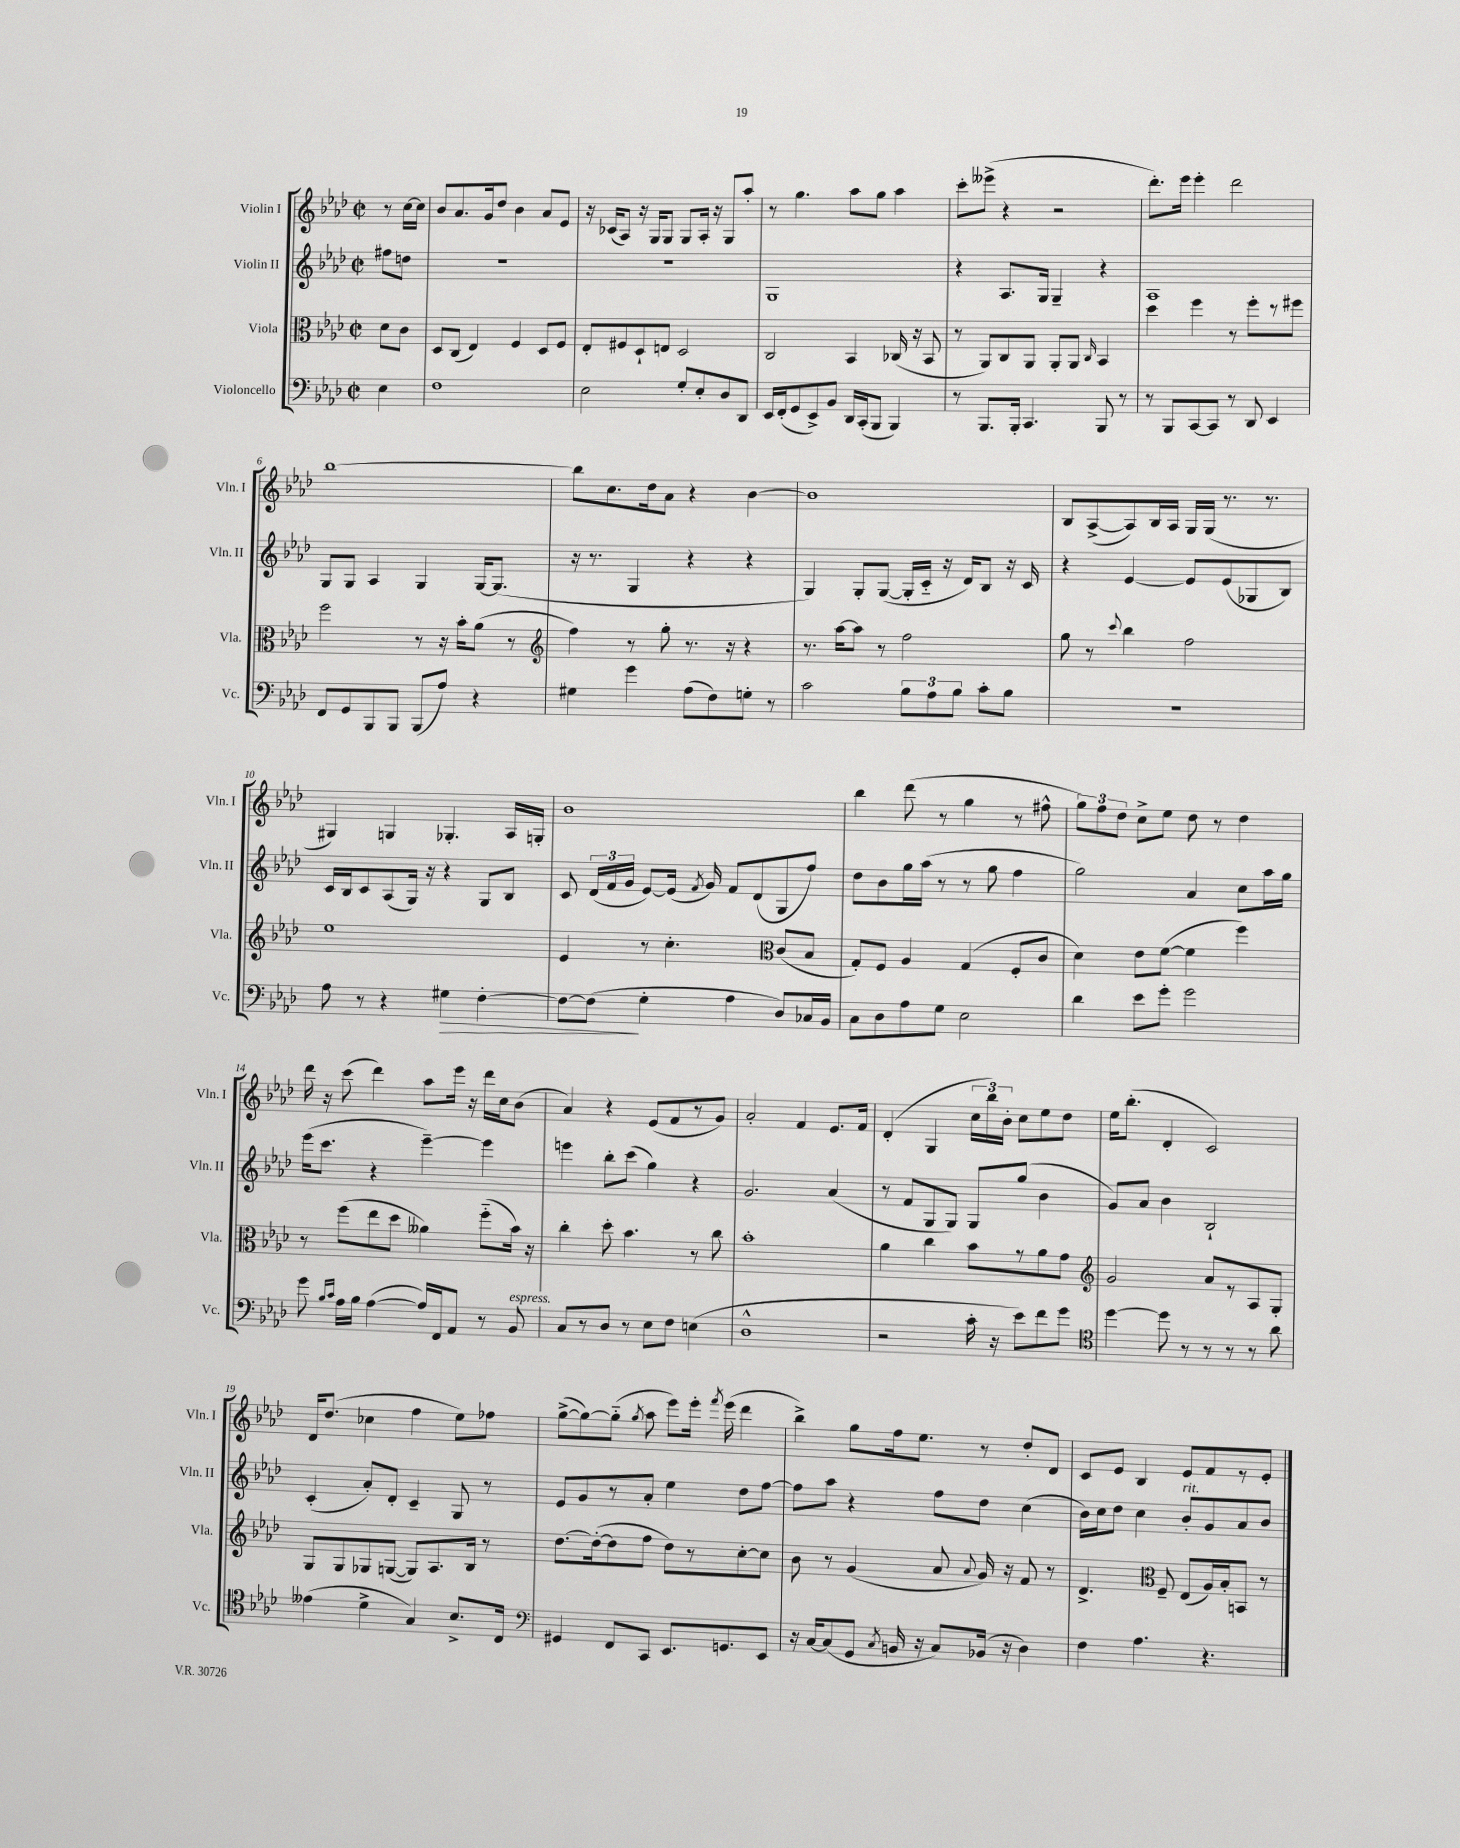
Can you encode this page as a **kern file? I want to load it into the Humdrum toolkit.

**kern	**kern	**kern	**kern
*staff4	*staff3	*staff2	*staff1
*clefF4	*clefC3	*clefG2	*clefG2
*k[b-e-a-d-]	*k[b-e-a-d-]	*k[b-e-a-d-]	*k[b-e-a-d-]
*M2/2	*M2/2	*M2/2	*M2/2
*met(c|)	*met(c|)	*met(c|)	*met(c|)
4E-	8d-	8ff#	8r
.	8c	8dd	[16cc
.	.	.	16cc]
=	=	=	=
1F	8D-	1r	8b-
.	(8C	.	8.a-
.	4E-)	.	.
.	.	.	16g
.	.	.	8dd-
.	4F	.	4b-
.	8D-	.	8a-
.	8F	.	8e-
=	=	=	=
2E-	8E-'	1r	16r
.	.	.	(16c-
.	8F#	.	8A-)
.	8D-`	.	16r
.	.	.	16G
.	8E	.	8G
8G'	2D-	.	8G
8E-'	.	.	16A-'
.	.	.	16r
8D-	.	.	8G
8DD-	.	.	8aa-'
=	=	=	=
16EE-	2C	1G	8r
(16FF'	.	.	.
8GG	.	.	4.gg
8EE-^)	.	.	.
8BB-	.	.	.
16DD-	4BB-	.	8aa-
(16CC'	.	.	.
8BBB-	.	.	8gg
4BBB-)	(16C-	.	4aa-
.	16r	.	.
.	8BB-	.	.
=	=	=	=
8r	8r	4r	8ccc'
8.BBB-	8AA-)	.	(8eee--^
.	8C	8.A-	4r
16BBB-'	.	.	.
4.CC	8AA-	.	.
.	.	16G	.
.	8AA-'	4G~	2r
.	8AA-	.	.
.	16qqC	.	.
8BBB-	4BB-	4r	.
8r	.	.	.
=	=	=	=
8r	4dd-	1A-	8.ddd-')
8BBB-	.	.	.
.	.	.	16eee-
[8CC	4ff	.	4eee-'
8CC]	.	.	.
8r	8r	.	2ddd-
8DD-	8ff'	.	.
4EE-	8r	.	.
.	8ff#	.	.
=	=	=	=
8FF	2ff	8G	[1bb-
8GG	.	8G	.
8BBB-	.	4A-	.
8BBB-	.	.	.
(8BBB-	8r	4G	.
8A-)	16r	.	.
.	16b-'	.	.
4r	(8a-	[16G	.
.	.	(8.G]	.
.	8r	.	.
=	=	=	=
*	*clefG2	*	*
4G#	4ff)	16r	8bb-]
.	.	8.r	.
.	.	.	8.cc
4g	8r	4G	.
.	.	.	16dd-
.	8gg'	.	8a-
(8A-	8.r	4r	4r
8F)	.	.	.
.	16r	.	.
8G'	4r	4r	[4b-
8r	.	.	.
=	=	=	=
2c	8.r	4G)	1b-]
.	[16aa-	.	.
.	8aa-]	8G'	.
.	8r	([8G	.
12B-	2ff	16G']	.
.	.	16c'~	.
12A-	.	.	.
.	.	16r	.
12B-	.	.	.
.	.	16d-)	.
8c'	.	8B-	.
8B-	.	16r	.
.	.	16c	.
=	=	=	=
1r	8gg	4r	8B-
.	8r	.	([8A-^
.	8qqccc	.	.
.	4bb-	[4e-	8A-])
.	.	.	16B-
.	.	.	16A-
.	2ff	8e-]	16G
.	.	.	(16G
.	.	(8e-	8.r
.	.	8G-	.
.	.	.	8.r
.	.	8B-)	.
=	=	=	=
8A-	1ee-	16c	4G#)
.	.	16B-	.
8r	.	8c	.
4r	.	(8A-	4G
.	.	16G)	.
.	.	16r	.
4G#	.	4r	4.G-'
[4F'	.	8G	.
.	.	8B-	16A-
.	.	.	16G'
=	=	=	=
8F_	4e-	8c	1b-
(8F]	.	(24d-	.
.	.	24f	.
.	.	24g	.
4G'	8r	[8e-)	.
.	4.cc'	(16e-]	.
.	.	8qf	.
.	.	16g)	.
4A-	.	8f	.
.	.	(8d-	.
*	*clefC3	*	*
8D-)	(8c	8G	.
16C-	8B-	8ff)	.
16BB-	.	.	.
=	=	=	=
8C	8G')	8dd-	4bb-
8D-	8F	8b-	.
8A-	4A-	16gg	(8ddd-
.	.	(16aa-	.
8G	.	8r	8r
2E-	(4G	8r	4gg
.	.	8gg	.
.	8F'	4ff	8r
.	8c	.	8ff#^^
=	=	=	=
4d-	4d-)	2gg)	12gg)
.	.	.	12ff
.	.	.	12dd-
8e-	8e-	.	8cc^
8g'	([8f	.	8ee-
2g	4f]	4a-	8dd-
.	.	.	8r
.	4ff)	8cc	4dd-
.	.	16aa-	.
.	.	16gg	.
=	=	=	=
8g	8r	(16eee-	16ddd-
.	.	8.ccc	16r
16qqB-	.	.	.
16qqc	.	.	.
16A-	(8ff	.	(8ccc
16B-	.	.	.
([4A-	8ee-	4r	4ddd-)
.	8dd-	.	.
16A-])	4a--)	[4eee-~)	8aa-
16FF	.	.	.
8AA-	.	.	16eee-
.	.	.	16r
8r	(8ff'~	4eee-]	16ddd-
.	.	.	16cc
8BB-	16b-)	.	(8b-
.	16r	.	.
=	=	=	=
8C	4cc'	4eee	4a-)
8r	.	.	.
8D-	8dd-'	8bb-'	4r
8r	4.b-	(8ccc	.
8E-	.	4gg)	(8e-
8F	.	.	8f
(4E	8r	4r	8r
.	8cc	.	8g)
=	=	=	=
1D-^^	1b-'	2.g	2a-'
.	.	.	4f
.	.	(4a-	8.e-
.	.	.	16f
=	=	=	=
2r	4a-	8r	(4d-'
.	.	8f	.
.	4cc	8G	4G
.	.	8G)	.
16c'	8b-	8G	24cc
.	.	.	24bb-)
16r	.	.	.
.	.	.	24b-'
8e-)	8r	(8gg	8cc
8f	8a-	4b-	8ee-
8g	8g	.	8dd-
=	=	=	=
*clefC4	*clefG2	*	*
[4dd-	2g	8g)	16ee-
.	.	.	(8.bb-'
.	.	8a-	.
8dd-]	.	4b-	4d-'
8r	.	.	.
8r	8a-	2B-`	2c)
8r	8r	.	.
8r	8A-	.	.
8a-	8G'	.	.
=	=	=	=
(4e--	8G	(4c'	16d-
.	.	.	(8.dd-
.	8G	.	.
4d-^	8G-	8a-')	4cc-
.	([8G	8d-'	.
4G)	8G])	4c~	4ff
.	8.A-	.	.
8.B-^	.	8G	8ee-)
.	16B-	.	.
.	8r	8r	8ff-
16C	.	.	.
=	=	=	=
*clefF4	*	*	*
4GG#	[8.dd-	8e-	([8gg^
.	.	8g	8gg_)
.	(16dd-'_	.	.
8FF	8dd-]	8r	(8gg'~]
.	.	.	8qgg
8CC	8ff	8a-'	8aa-
8.EE-	8dd-)	4ee-	8eee-)
.	8r	.	16eee-'
.	.	.	8qfff
8.GG	.	.	(16eee-
.	[8cc'	8dd-	4ddd-
8EE-	8cc]	[8ff	.
=	=	=	=
16r	8b-	8ff]	4bb-^)
[16C	.	.	.
(8C]	8r	8aa-	.
8GG	(4g	4r	8gg
8qC	.	.	.
16BB	.	.	16ff
16r	.	.	8.ee-
8C)	8a-	8ff	.
.	8qqa-	.	.
(16BB-	16g)	8dd-	8r
16r	16r	.	.
4D-)	8f	(4cc	8dd-'
.	8r	.	8d-
=	=	=	=
4F	4.d-^	16b-)	8c
.	.	16cc	.
.	.	8dd-	8e-
4.A-	.	4cc	4B-
*	*clefC3	*	*
.	8F~	.	.
.	(8E-	8b-'	8e-
4.r	16A-)	8g	8f
.	16B-'	.	.
.	8BB	8a-	8r
.	8r	8b-	8e-'
==	==	==	==
*-	*-	*-	*-
